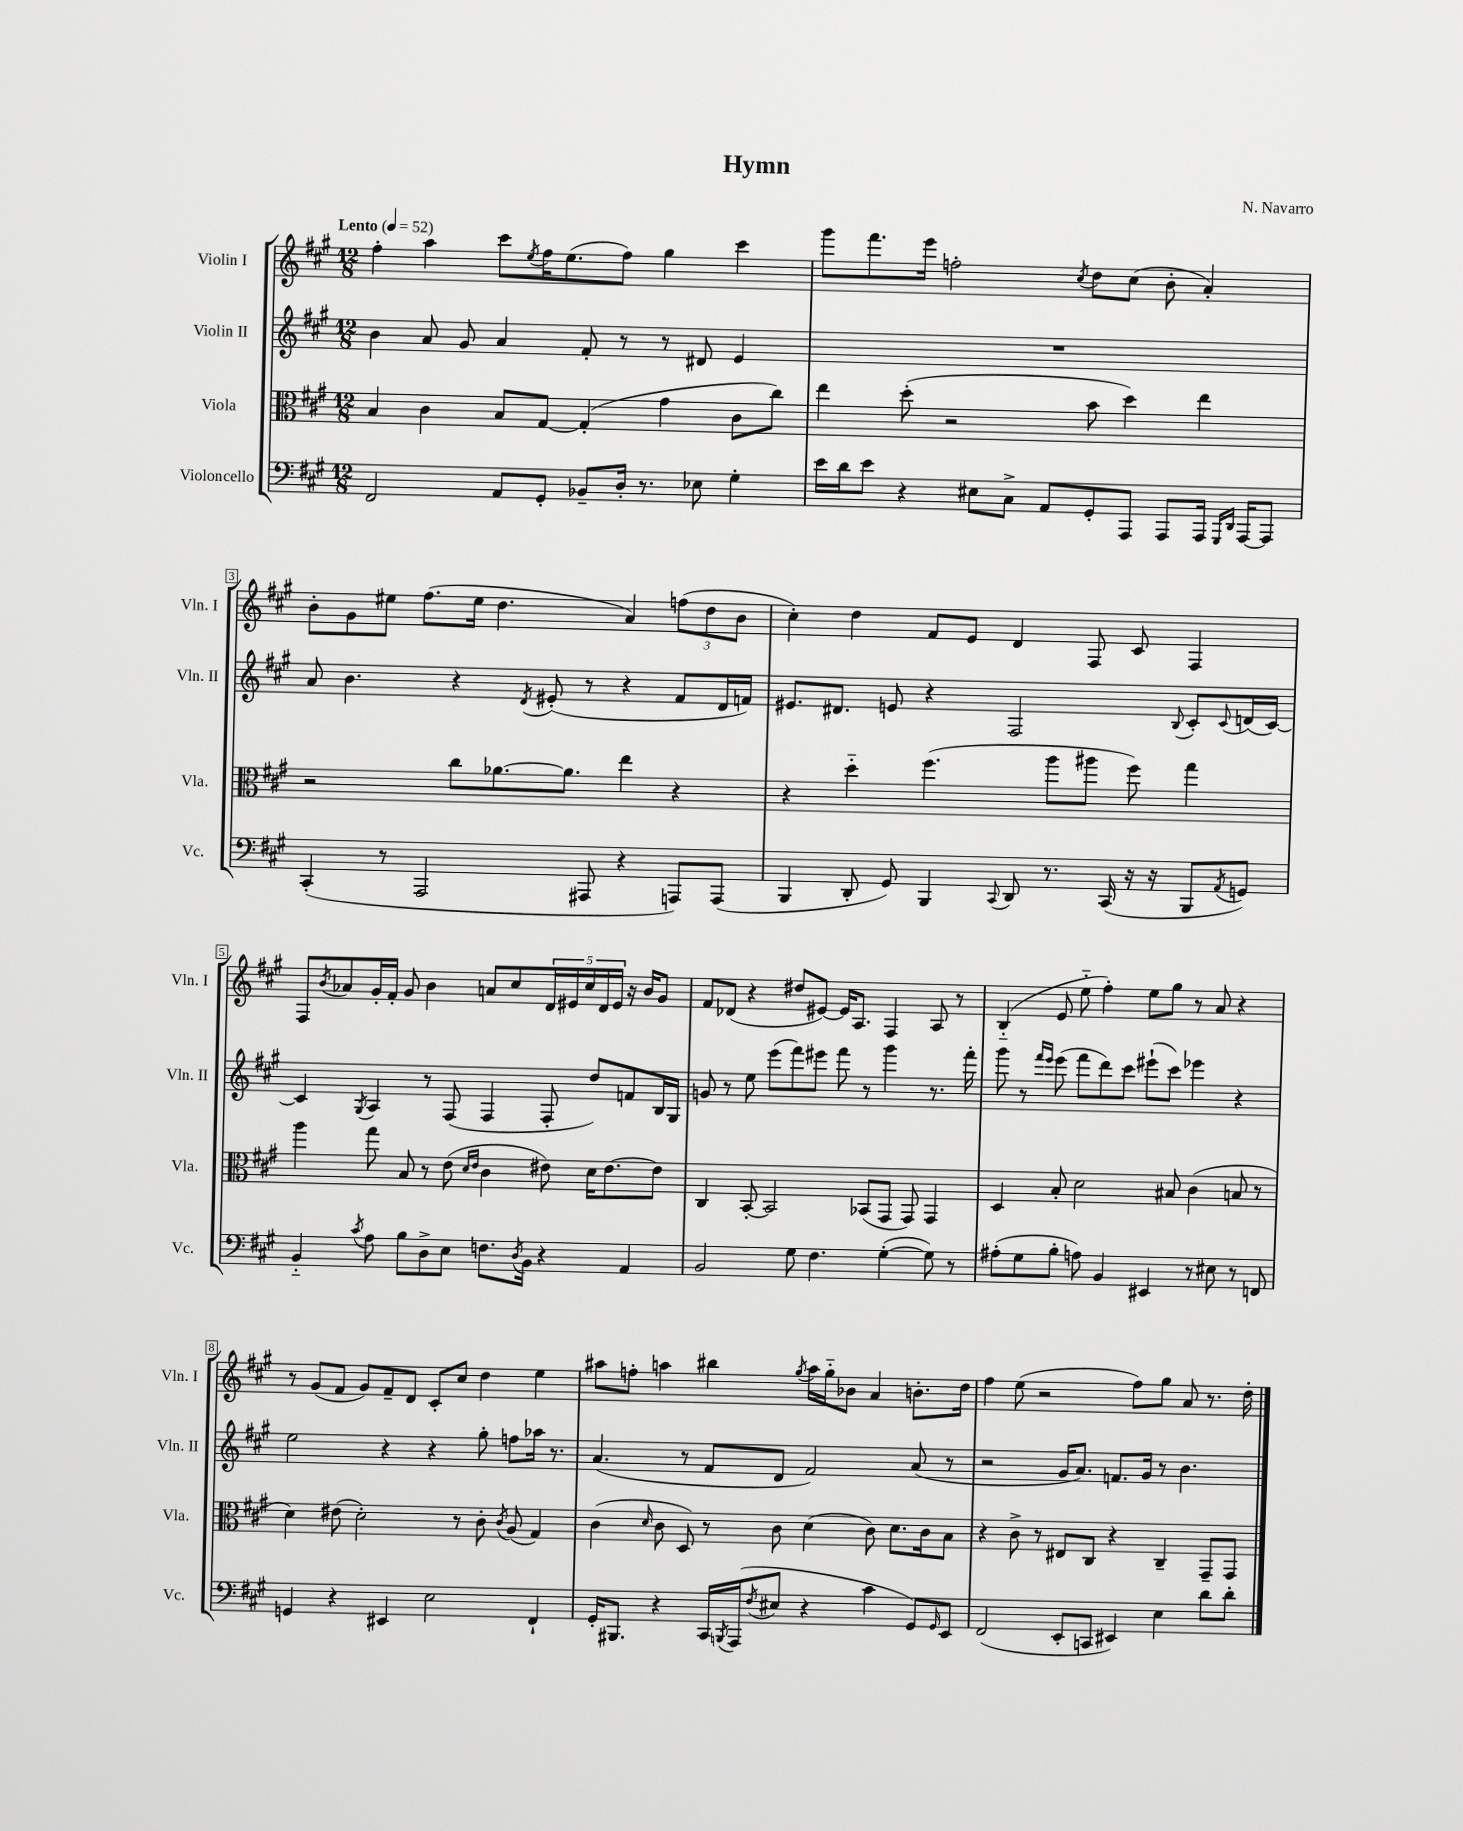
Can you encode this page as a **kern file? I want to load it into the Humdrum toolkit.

**kern	**kern	**kern	**kern
*staff4	*staff3	*staff2	*staff1
*clefF4	*clefC3	*clefG2	*clefG2
*k[f#c#g#]	*k[f#c#g#]	*k[f#c#g#]	*k[f#c#g#]
*M12/8	*M12/8	*M12/8	*M12/8
*MM52	*MM52	*MM52	*MM52
2FF#	4B	4b	4ff#'
.	4c#	8a	4aa
.	.	8g#	.
8AA	8B	4a	8ccc#
.	.	.	8qee
8GG#'	[8G#	.	16ff#
.	.	.	(8.ee
8BB-~	(4G#']	8f#'	.
16D'	.	8r	8ff#)
8.r	.	.	.
.	4g#	8r	4gg#
8E-	.	8d#	.
4G#'	8c#	4e	4ccc#
.	8cc#)	.	.
=	=	=	=
16e	4ee	1.r	8ggg#
16d	.	.	.
8e	.	.	8.fff#
4r	(8dd'	.	.
.	.	.	16eee
.	2r	.	2ff'
8E#	.	.	.
8C#^	.	.	.
8AA	.	.	.
.	.	.	8qcc#
8GG#'	8b	.	8dd
8AAA	4dd)	.	(8cc#
8AAA	.	.	8b'
16AAA	4ee	.	4a')
16qqGGG#	.	.	.
16qqDD	.	.	.
[16AAA	.	.	.
8AAA]	.	.	.
=	=	=	=
(4CC#'	2r	8a	8b'
.	.	4.b	8g#
8r	.	.	8ee#
2AAA	.	.	(8.ff#
.	8cc#	4r	.
.	.	.	16ee#
.	[8.a-	.	4.dd
.	.	8qd	.
.	.	(8e#'	.
.	8.a-]	.	.
8AAA#	.	8r	.
4r	4ee	4r	4a)
8AAA)	4r	8f#	(12ff
.	.	.	12dd
(8AAA	.	16d	.
.	.	.	12b
.	.	16f)	.
=	=	=	=
4BBB	4r	8.e#	4cc#')
.	.	8.d#	.
8DD'	4dd'~	.	4dd
8GG#)	.	8e	.
4BBB	(4.ff#	4r	8f#
.	.	.	8e
8qqCC#	.	.	.
8DD	.	2F#	4d
8.r	8aa	.	.
.	8aa#	.	8F#
(16CC#	.	.	.
16r	8ff#)	.	8c#
16r	.	.	.
.	.	8qqB	.
8BBB	4gg#	8c#'	4F#
8qAA	.	8qqc#	.
8GG)	.	(16d	.
.	.	[16c#)	.
=	=	=	=
4BB'~	4aa	4c#]	8F#
.	.	.	8qb
.	.	.	8a-
8qc#	.	8qG#	.
8A	8gg#	4A	16g#'
.	.	.	16f#'
8B	8B	.	8g#
8D^	8r	8r	4b
8E	(8e	(8F#	.
.	16qqd	.	.
.	16qqe	.	.
8.F	4c#	4F#	8a
.	.	.	8cc#
8qD	.	.	.
16BB	.	.	.
4r	8e#)	8F#'	20d
.	.	.	20e#
.	.	.	20cc#
.	16d	8dd)	.
.	.	.	20d
.	[8.e#	.	.
.	.	.	20e#
4AA	.	8f	16r
.	.	.	16b
.	8e#]	16B	8g#
.	.	16G#	.
=	=	=	=
2BB	4C#	8g	8f#
.	.	8r	(8d-
.	[8BB'	8ee	4r
.	2BB]	(8eee	.
8G#	.	8fff#)	8dd#
4.F#	.	8eee#	[8e#)
.	.	8fff#	16e#]
.	.	.	8.A
.	(8BB-	8r	.
([4G#'	8GG#	4ggg#	4F#
.	8GG#)	.	.
8G#])	4GG#	8.r	8A
8r	.	.	8r
.	.	16fff#'	.
=	=	=	=
(8A#'	4D	8ggg#	(4B'~
8G#	.	8r	.
.	.	16qqfff#	.
.	.	16qqeee	.
8B'	8B'	(8eee	8e
8A)	2d	8fff#	8ee'~
4BB	.	8ddd)	4ff#')
.	.	8ccc#	.
4EE#	.	(8eee#`	8ee
.	8B#	8ccc#)	8gg#
8r	(4c#	4eee-	8r
8E#	.	.	8a
8r	8B	4r	4r
8FF	8r	.	.
=	=	=	=
4GG	4d)	2ee	8r
.	.	.	(8g#
4r	(8e#	.	8f#
.	2d')	.	8g#)
4EE#	.	4r	8f#~
.	.	.	8d
2E	.	4r	8c#'
.	8r	.	8cc#
.	8c#'	8gg#'	4dd
.	8qc#	.	.
.	(8A	8ff	.
4FF#`	4G#)	16aa-	4ee
.	.	8.r	.
=	=	=	=
16GG#'	(4c#	(4.a	8aa#
8.BBB#	.	.	.
.	.	.	8ff'
.	16qqd	.	.
4r	8c#	.	4aa
.	8D)	8r	.
16CC#	8r	8f#	4bb#
8qBBB	.	.	.
(16AAA	.	.	.
8qF#	.	.	.
8E#	8c#	8d	.
.	.	.	8qgg#
4r	(4d	2f#)	16aa
.	.	.	16gg#'~
.	.	.	8b-
4c#	8c#)	.	4a
.	8.d	.	.
8GG#)	.	(8a	8.b'
.	16c#	.	.
16qqGG#	.	.	.
8EE	8B	8r	.
.	.	.	16dd
=	=	=	=
(2FF#	4r	2r	4ff#
.	8c#^	.	(8ee
.	8r	.	2r
8EE'	8E#	16g#	.
.	.	8.a)	.
8CC	8C#	.	.
4EE#)	4r	8.f	.
.	.	.	8ff#)
.	.	16g#	.
4E	4C#~	8r	8gg#
.	.	4.b	8a
8d	8GG#~	.	8.r
8d'	8GG#	.	.
.	.	.	16dd'
==	==	==	==
*-	*-	*-	*-
